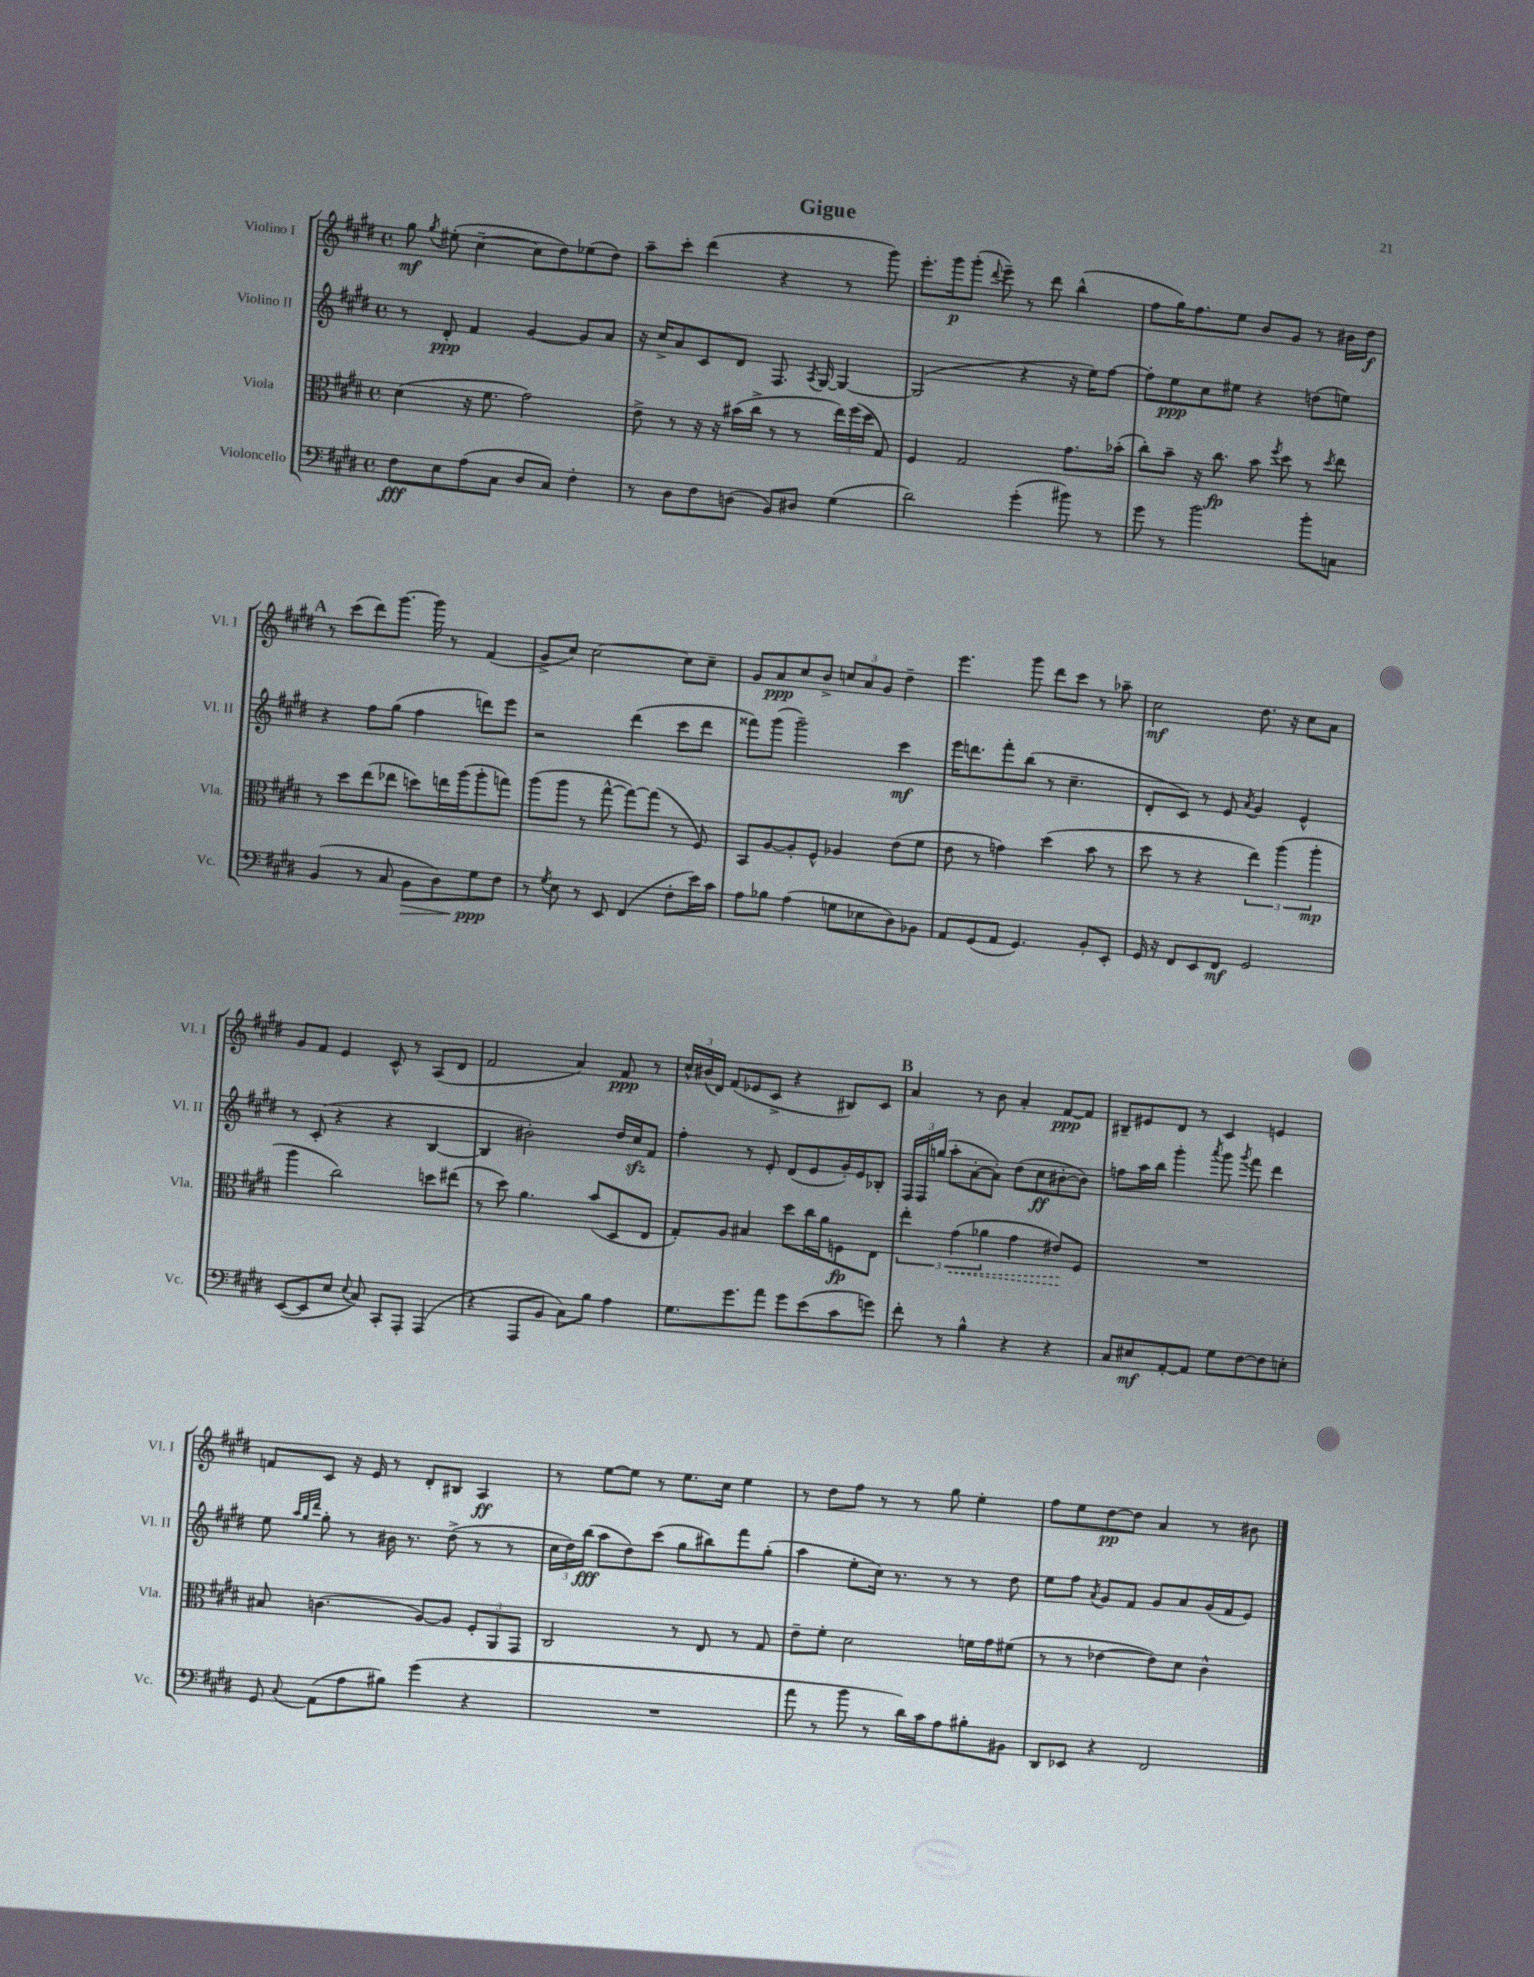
\header { title = "Gigue" }
<<
\new StaffGroup <<
\new Staff = "s0" \with { instrumentName = "Violino I" shortInstrumentName = "Vl. I" } {
    \clef treble \key e \major \defaultTimeSignature \time 4/4
    \autoBeamOff gis''8\mf \acciaccatura { gis''8 } eis''8-.( cis''4~-- cis''8[ dis''8) ees''8( dis''8]) |
    a''8[-- cis'''8]-. dis'''4( r4 r8 gis'''8) |
    e'''8.[-. gis'''16\p gis'''8]-.( \appoggiatura { dis'''8 } e'''8--) r8 dis'''8 b''4-^( |
    fis''8[ gis''16) fis''8. e''8] b'8[ gis'8] r8 bis'16[ dis''16]\f |
    \mark \markup { \bold "A" } r8 cis'''8[( dis'''8) gis'''8.]~ gis'''16 r8 fis'4( |
    gis'8[-> cis''8]) cis''2~ cis''8[ cis''8]-- |
    gis'8[ a'8\ppp cis''8 b'8]-> \tuplet 3/2 { c''8[ a'8 gis'8] } dis''4-- |
    e'''4. gis'''8 dis'''8[ cis'''8] r8 aes''8-- |
    cis''2\mf dis''8. r16 cis''8[ a'8] |
    gis'8[ fis'8] e'4 cis'8-^ r8 a8[( dis'8] |
    fis'2 a'4) fis'8\ppp r8 |
    \tuplet 3/2 { cis''16[-^ bis'16( dis'16]) } fis'8[( ees'8 cis'8]-> r4 bis8[) cis'8] |
    \mark \markup { \bold "B" } a'4 r8 b'8 a'4-. fis'8[~\ppp fis'8] |
    bis8[-- eis'8 dis'8] r8 cis'4 e'4 |
    f'8[ cis'8] r16 e'16 r8 dis'8[-. bis8] a4\ff |
    r8 e''8[~ e''8] r8 e''8.[ cis''16] e''4 |
    r8 dis''8[ fis''8] r8 r8 gis''8 e''4-. |
    fis''8[ e''8 dis''8~\pp dis''8] a'4 r8 bis'8 \bar "|." |
}
\new Staff = "s1" \with { instrumentName = "Violino II" shortInstrumentName = "Vl. II" } {
    \clef treble \key e \major \defaultTimeSignature \time 4/4
    \autoBeamOff r8 dis'8-.\ppp fis'4 gis'4~ gis'8[ a'8] |
    r16 cis''16[-> a'8 cis'8 dis'8] fis8. \acciaccatura { a8 } gis16~ gis4~ |
    gis2( r4 r16 e''16[) fis''8]~ |
    fis''8[-. e''8\ppp cis''8 eis''8] r4 d''8[( e''8]) |
    \mark \markup { \bold "A" } r4 fis''8[ gis''8]( fis''4 d'''8[) e'''8] |
    r2 dis'''4( cis'''8[ dis'''8] |
    fisis'''8[) gis'''8]( gis'''2--) cis'''4\mf |
    e'''16[ d'''8. fis'''8-. b''8]( r8 cis''4.-- |
    dis'8[-. cis'8]) r8 e'8 \acciaccatura { a'8 } gis'4 e'4-^ |
    r8 cis'8-.( r4 r4 b4~ |
    b4 bis'2-.) dis''16[ cis''16\sfz fis'8] |
    fis''4-. r8 e'8-. dis'8[( e'8 gis'16-.) e'16 bes8]-. |
    \mark \markup { \bold "B" } \tuplet 3/2 { fis16[ fis16 g''16]( } a''8[-. a'8~-. a'8]-.) dis''8[( cis''8\ff bis'8~-. bis'8]) |
    f''8[ a''16 b''16] gis'''4-. \acciaccatura { a'''8 } gis'''8 \acciaccatura { gis'''8 } fis'''8 dis'''4 |
    e''8 \grace { a''32[ gis''32 dis'''32] } gis''8-. r8 bis'16 r8. dis''8->( r8 r8 |
    \tuplet 3/2 { cis''16[ dis''16) b''16]\fff( } a''8[ dis''8) cis'''8]( gis''8[ bis''8) fis'''8 gis''8]-.( |
    a''4 e''8[-. cis''16]) r8. r8 r8 dis''8 |
    e''8[ fis''8] \acciaccatura { a'8 } gis'8[ fis'8] gis'8[ a'8 gis'16( fis'16 e'8]) \bar "|." |
}
\new Staff = "s2" \with { instrumentName = "Viola" shortInstrumentName = "Vla." } {
    \clef alto \key e \major \defaultTimeSignature \time 4/4
    \autoBeamOff dis'4( r16 fis'8. gis'2) |
    e'8-> r8 r16 r16 bis'16[( cis''16]-> r8 r8 \tuplet 3/2 { e''16[) fis''16( dis''16] } gis8) |
    fis4 gis2 gis'8.[ bes'16]-.( |
    cis''8[-.) b'8]-- r16 cis''8.\fp b'8 \acciaccatura { fis''8 } dis''8 r8 \acciaccatura { dis''8 } e''8 |
    \mark \markup { \bold "A" } r8 dis''8[ e''8( ees''8] d''8[) e''16 a''16( a''8-. g''8]) |
    a''8[( a''8] r8 gis''8~-^ gis''8[~) gis''8]( r8 fis8) |
    b,8[ a8~ a8-. fis8]-^ aes4 e'8[( fis'8] |
    e'8 r8 g'4) dis''4( b'8 r8 |
    dis''8 r8 r4 \tuplet 3/2 { e''4) a''4( a''4-.\mp } |
    a''4 cis''2) d''8[ eis''8]( |
    r8 dis''8) a'4. b'8[( dis8 e8] |
    gis8[-.) a8] bis4 dis''8[ cis''16 a'16 f8\fp e8] |
    \mark \markup { \bold "B" } \tuplet 3/2 { e''4-. \once \override Hairpin.style = #'dashed-line gis'4\<( aes'4 } gis'4 eis'8[\!) fis8] |
    R1 |
    bis8 c'4.( a8[~) a8] \tuplet 3/2 { fis8[-. a,8 gis,8] } |
    cis2 r8 e8 r8 gis8 |
    e'8[-- fis'8]-. dis'2 f'16[ gis'16 fis'8]( |
    r8 r8 ees'4~ ees'8[) dis'8] cis'4-^ \bar "|." |
}
\new Staff = "s3" \with { instrumentName = "Violoncello" shortInstrumentName = "Vc." } {
    \clef bass \key e \major \defaultTimeSignature \time 4/4
    \autoBeamOff fis8[\fff e8 a8( cis8] dis8[ cis8]) fis4-. |
    r8 dis8[ fis8 d8]( b,8[) dis8] gis4( |
    dis'2) gis'4-.( bis'8) r8 |
    gis'8 r8 b'2 b'8[-. c8] |
    \mark \markup { \bold "A" } b,4( r8 cis8 b,8[\> dis8) gis8\ppp\! fis8] |
    r8 \acciaccatura { gis8 } e8 r8 e,8 fis,4( fis8[-. e'16) cis'16] |
    a8[ bes8] a4( g8[ ees8 dis8) bes,8] |
    a,8[ gis,8( a,8] gis,4.) b,8[-. e,8]-. |
    gis,16 r16 fis,8[ e,8 fis,8]\mf gis,2 |
    e,8[~( e,8 e8] \appoggiatura { e8 } cis8) cis,8[-. a,,8]-. a,,4( |
    r4 a,,8[ b,8] cis8[) b8] a4 |
    gis8.[ gis'8. a'8] gis'8[ e'8( cis'8 g'8]) |
    \mark \markup { \bold "B" } fis'8-. r8 b4-^ r4 r4 |
    cis8[ eis8\mf a,8~-. a,8] gis8[ fis8~ fis8 e8]-. |
    gis,8 \appoggiatura { cis8 } a,8[( a8 bis8]) gis'4( r4 |
    R1 |
    a'8 r8 b'8 r8 dis'16[) cis'16 a8 bis8-. bis,8] |
    dis,8[ ees,8] r4 fis,2 \bar "|." |
}
>>
>>
\layout { \context { \Score \remove "Bar_number_engraver" } }
